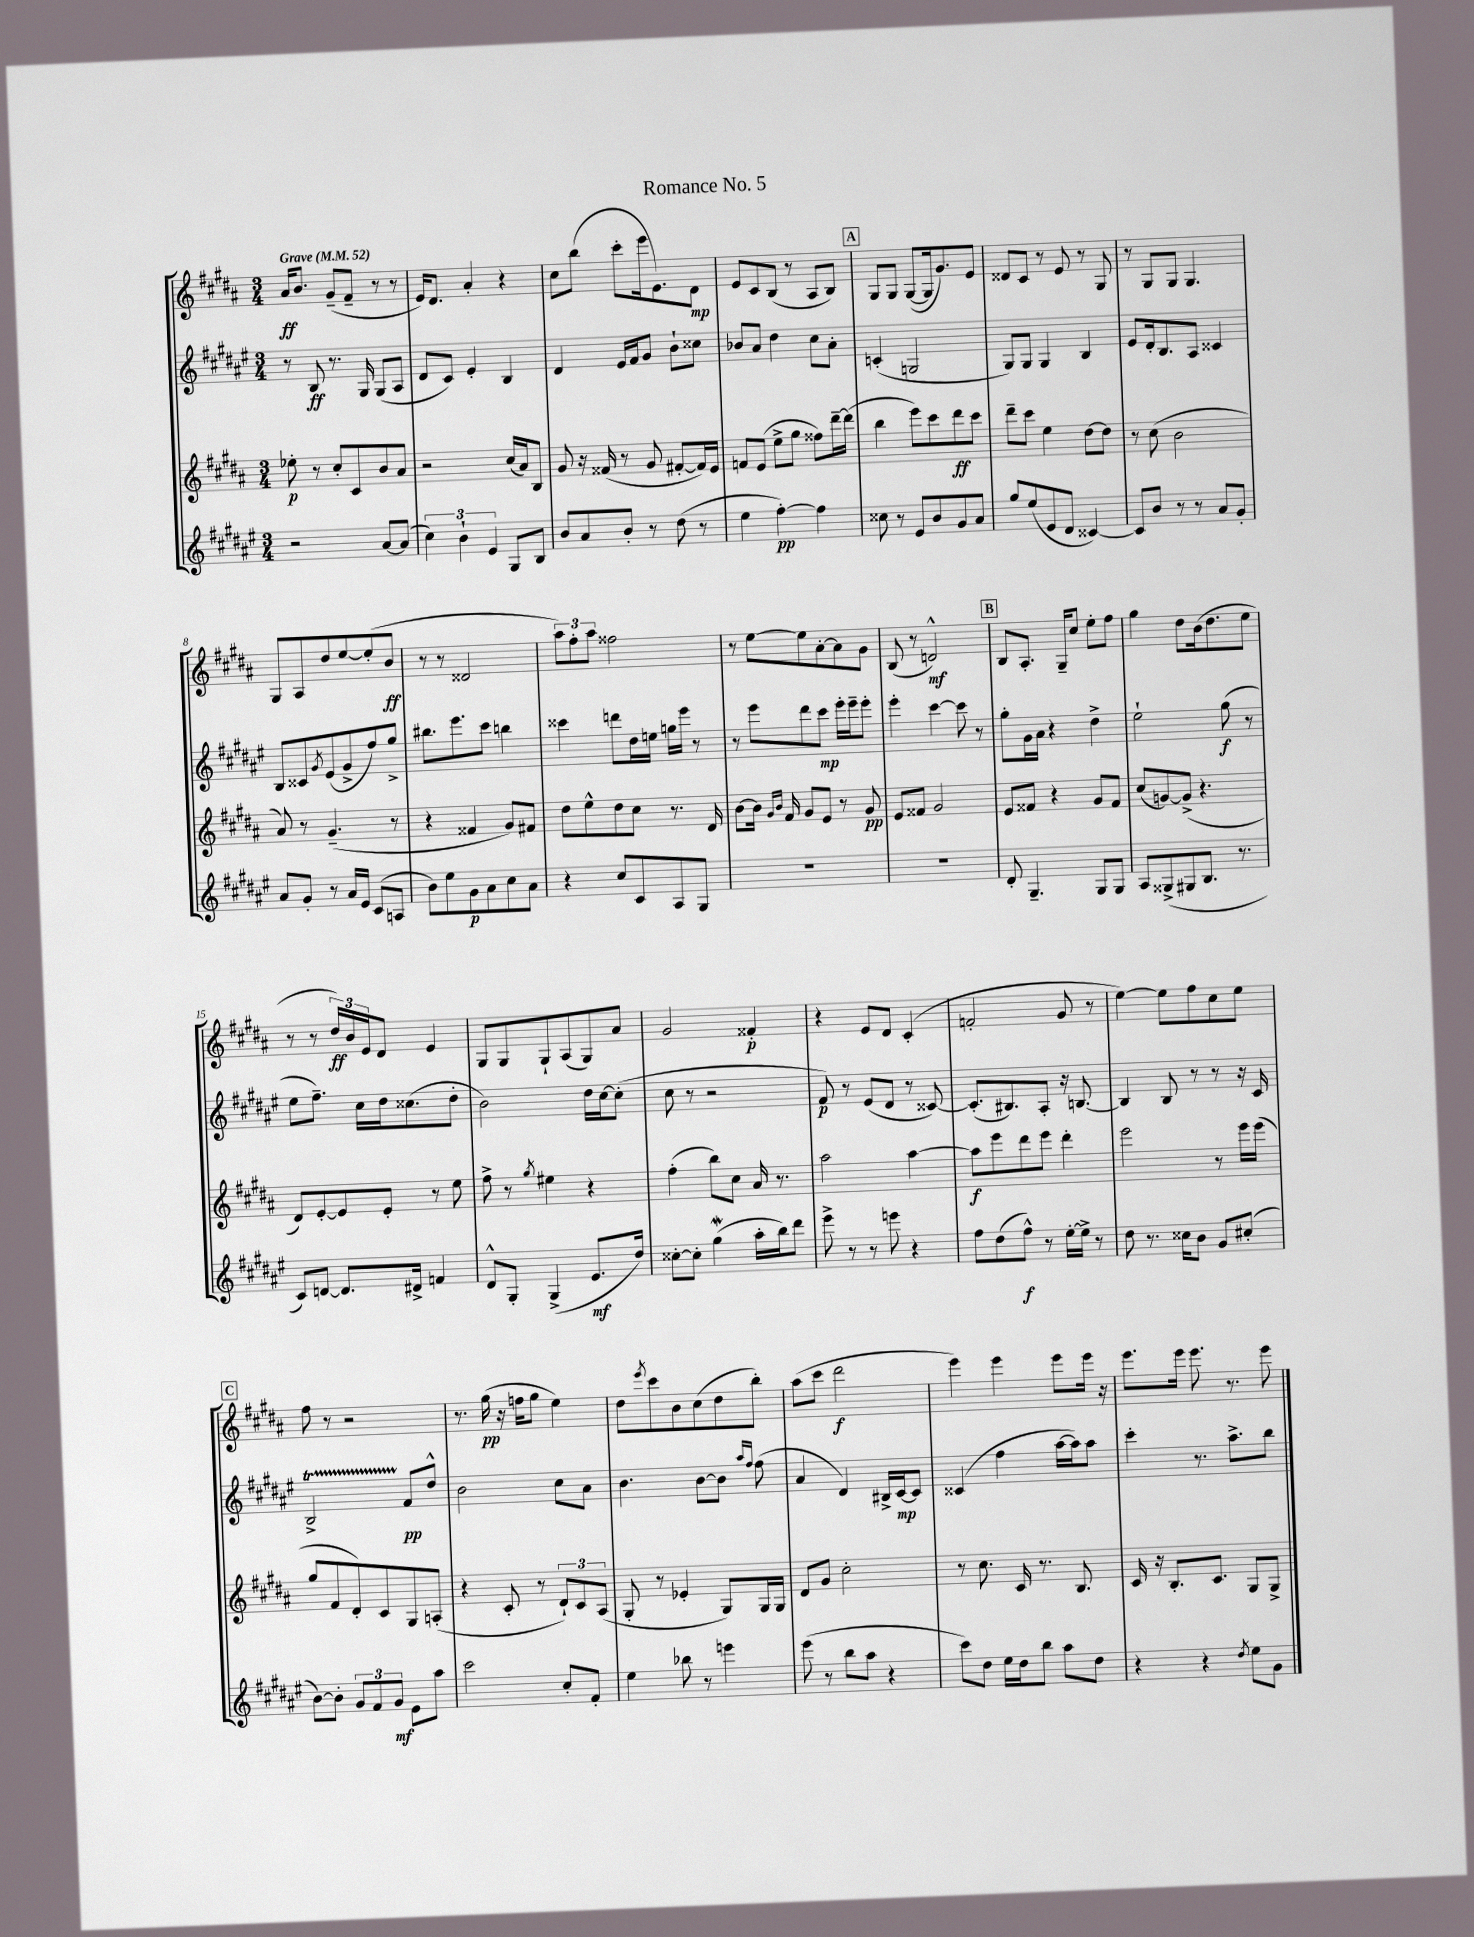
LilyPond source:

\header { title = "Romance No. 5" }
<<
\new StaffGroup <<
\new Staff = "s0" {
    \clef treble \key b \major \numericTimeSignature \time 3/4 \tempo "Grave" 4 = 52
    ais'16\ff b'8. gis'8--( fis'8-- r8 r8 |
    e'16) dis'8. ais'4-. r4 |
    cis''8 b''8( cis'''8-. e'''16 e'8.) dis'8\mp |
    e'8 cis'8 b8( r8 ais8 b8) |
    \mark \markup { \box "A" } gis8 gis8 gis8~( gis16 gis'8.) e'8 |
    disis'8 cis'8 r8 e'8 r8 gis8 |
    r8 gis8 gis8 gis4. |
    gis8 ais8 dis''8 e''8~ e''8-.( b'8\ff |
    r8 r8 disis'2 |
    \tuplet 3/2 { ais''8) fis''8-. ais''8 } fisis''2 |
    r8 e''8~ e''8 ais'8~-. ais'8 gis'8 |
    b8( r8 d'2-^\mf) |
    \mark \markup { \box "B" } b8 ais8.-. gis16-- cis''8 e''8-. fis''8 |
    gis''4 dis''8 b'16( dis''8. e''8 |
    r8 r8 \tuplet 3/2 { dis''16\ff) b'16 e'16 } dis'8 e'4 |
    gis8 gis8 gis8-! ais8( gis8) ais'8 |
    gis'2 fisis'4-.\p |
    r4 e'8 dis'8 cis'4-.( |
    f'2-. gis'8 r8 |
    e''4~) e''8 fis''8 cis''8 e''8 |
    \mark \markup { \box "C" } fis''8 r8 r2 |
    r8. gis''16\pp( r16 f''16 gis''8 e''4) |
    dis''8 \acciaccatura { e'''8 } cis'''8 b'8 cis''8( dis''8 b''8-.) |
    ais''8( cis'''8 dis'''2\f |
    e'''4) e'''4 e'''8 e'''16 r16 |
    e'''8. e'''16 e'''8. r8. e'''8 \bar "|." |
}
\new Staff = "s1" {
    \clef treble \key fis \major \numericTimeSignature \time 3/4
    r8 b8\ff r8. gis16 gis8( ais8 |
    dis'8 cis'8) eis'4-. b4 |
    dis'4 eis'16 fis'16 gis'8 b'8-! cisis''8 |
    bes'8 ais'8 dis''4 cis''8 ais'8-. |
    \mark \markup { \box "A" } c'4-.( g2 |
    gis8) gis8 gis4 b4 |
    eis'8 dis'16-. b8. ais8 cisis'4 |
    b8 cisis'8 \acciaccatura { gis'8 } eis'8( gis'8-> fis''8) gis''8-> |
    bis''8. eis'''8. cis'''8 b''4 |
    cisis'''4 d'''8 dis''16 e''16 g''16 eis'''16 r8 |
    r8 eis'''8 dis'''8 cis'''8\mp eis'''16-. eis'''16-- eis'''8-. |
    eis'''4-. cis'''4~ cis'''8 r8 |
    \mark \markup { \box "B" } gis''8-. gis'16 ais'16 r4 dis''4-> |
    eis''2-! gis''8\f( r8 |
    eis''8 fis''8.--) cis''16 dis''16 cisis''8.( dis''8-. |
    b'2) dis''16 cis''16~ cis''8-.( |
    cis''8 r8 r2 |
    fis'8\p) r8 eis'8( dis'8 r8 cisis'8~) |
    cisis'8.-.( bis8.) ais8-. r16 b8.~ |
    b4 b8 r8 r8 r16 cis'16 |
    \mark \markup { \box "C" } b2->\startTrillSpan fis'8\stopTrillSpan\pp dis''8-^ |
    b'2 cis''8 ais'8 |
    b'4. b'8~ b'8 \grace { ais''16 fis''16 } fis''8( |
    ais'4 dis'4) bis16-> cis'16~\mp cis'8 |
    cisis'4( fis''4 ais''16~ ais''16) ais''8 |
    cis'''4-. r8. ais''8.-> b''8 \bar "|." |
}
\new Staff = "s2" {
    \clef treble \key b \major \numericTimeSignature \time 3/4
    ees''8-.\p r8 cis''8-. cis'8 b'8 ais'8 |
    r2 cis''16( ais'16) b8 |
    gis'8 r16 fisis'16( r8 gis'8 fis'8~-. fis'16) e'16 |
    f'8 e'8( e''8-> gis''8 fisis''8) dis'''16~-- dis'''16( |
    \mark \markup { \box "A" } b''4 e'''8) cis'''8 dis'''8\ff cis'''8 |
    dis'''8-- cis'''8 e''4 dis''8~ dis''8 |
    r8 cis''8( b'2 |
    ais'8) r8 gis'4.--( r8 |
    r4 fisis'4 gis'8) fis'8 |
    dis''8 e''8-^ dis''8 cis''8 r8. dis'16 |
    b'8~ b'16 \grace { gis'16 b'16 } fis'16 gis'8 e'8 r8 gis'8\pp |
    e'8 fisis'8 gis'2 |
    \mark \markup { \box "B" } e'8 fisis'8 r4 gis'8 fisis'8 |
    cis''8( g'8~) g'8->( r4. |
    dis'8) e'8~-. e'8 e'8-. r8 e''8 |
    fis''8-> r8 \acciaccatura { gis''8 } eis''4 r4 |
    fis''4-.( b''8) cis''8 ais'16 r8. |
    ais''2 ais''4~ |
    ais''8\f e'''8 dis'''8 e'''8 dis'''4-. |
    e'''2 r8 e'''16 e'''16( |
    \mark \markup { \box "C" } gis''8 fis'8 dis'8-.) cis'8 gis8 a8-.( |
    r4 cis'8-. r8 \tuplet 3/2 { dis'8-!) cis'8 ais8( } |
    gis8-. r8 ees'4-. gis8) gis16 gis16 |
    dis'8 gis'8 cis''2-. |
    r8 cis''8. cis'16 r8. b8. |
    cis'16 r16 b8.-. cis'8. gis8 gis8-> \bar "|." |
}
\new Staff = "s3" {
    \clef treble \key fis \major \numericTimeSignature \time 3/4
    r2 ais'8~ ais'8( |
    \tuplet 3/2 { cis''4) b'4-! eis'4 } gis8 b8 |
    b'8 ais'8 b'8-. r8 dis''8( r8 |
    eis''4 fis''4~-.\pp) fis''4 |
    \mark \markup { \box "A" } cisis''8 r8 eis'8 b'8 gis'8 ais'8 |
    gis''8 eis''8( eis'8 dis'8 cisis'4~) |
    cisis'8 b'8 r8 r8 ais'8 gis'8-. |
    ais'8 gis'8-. r8 ais'16 eis'16 cis'8( a8 |
    b'8) eis''8 gis'8\p ais'8 cis''8 ais'8 |
    r4 cis''8 cis'8 ais8 gis8 |
    R2. |
    R2. |
    \mark \markup { \box "B" } dis'8-. gis4.-- gis8 gis8 |
    ais8 gisis8->( gis8 b8. r8. |
    cis'8) d'8~ d'8. dis'16-> f'4 |
    dis'8-^ gis8-. gis4->( eis'8.\mf dis''16) |
    cisis''8~-. cisis''8-. gis''4\mordent( ais''16-. b''16) dis'''8 |
    eis'''8-> r8 r8 e'''8 r4 |
    fis''8 dis''8( fis''8-^\f) r8 eis''16~-. eis''16-> r8 |
    dis''8 r8. cisis''16 b'8 gis'8 cis''8-.( |
    \mark \markup { \box "C" } b'8~) b'8-. \tuplet 3/2 { gis'8 fis'8 gis'8\mf } eis'8 ais''8 |
    cis'''2 cis''8-. fis'8-. |
    eis''4 bes''8 r8 e'''4 |
    eis'''8( r8 b''8 ais''8 r4 |
    cis'''8) dis''8 eis''16 dis''16 b''8 ais''8 dis''8 |
    r4 r4 \acciaccatura { dis''8 } eis''8 gis'8 \bar "|." |
}
>>
>>
